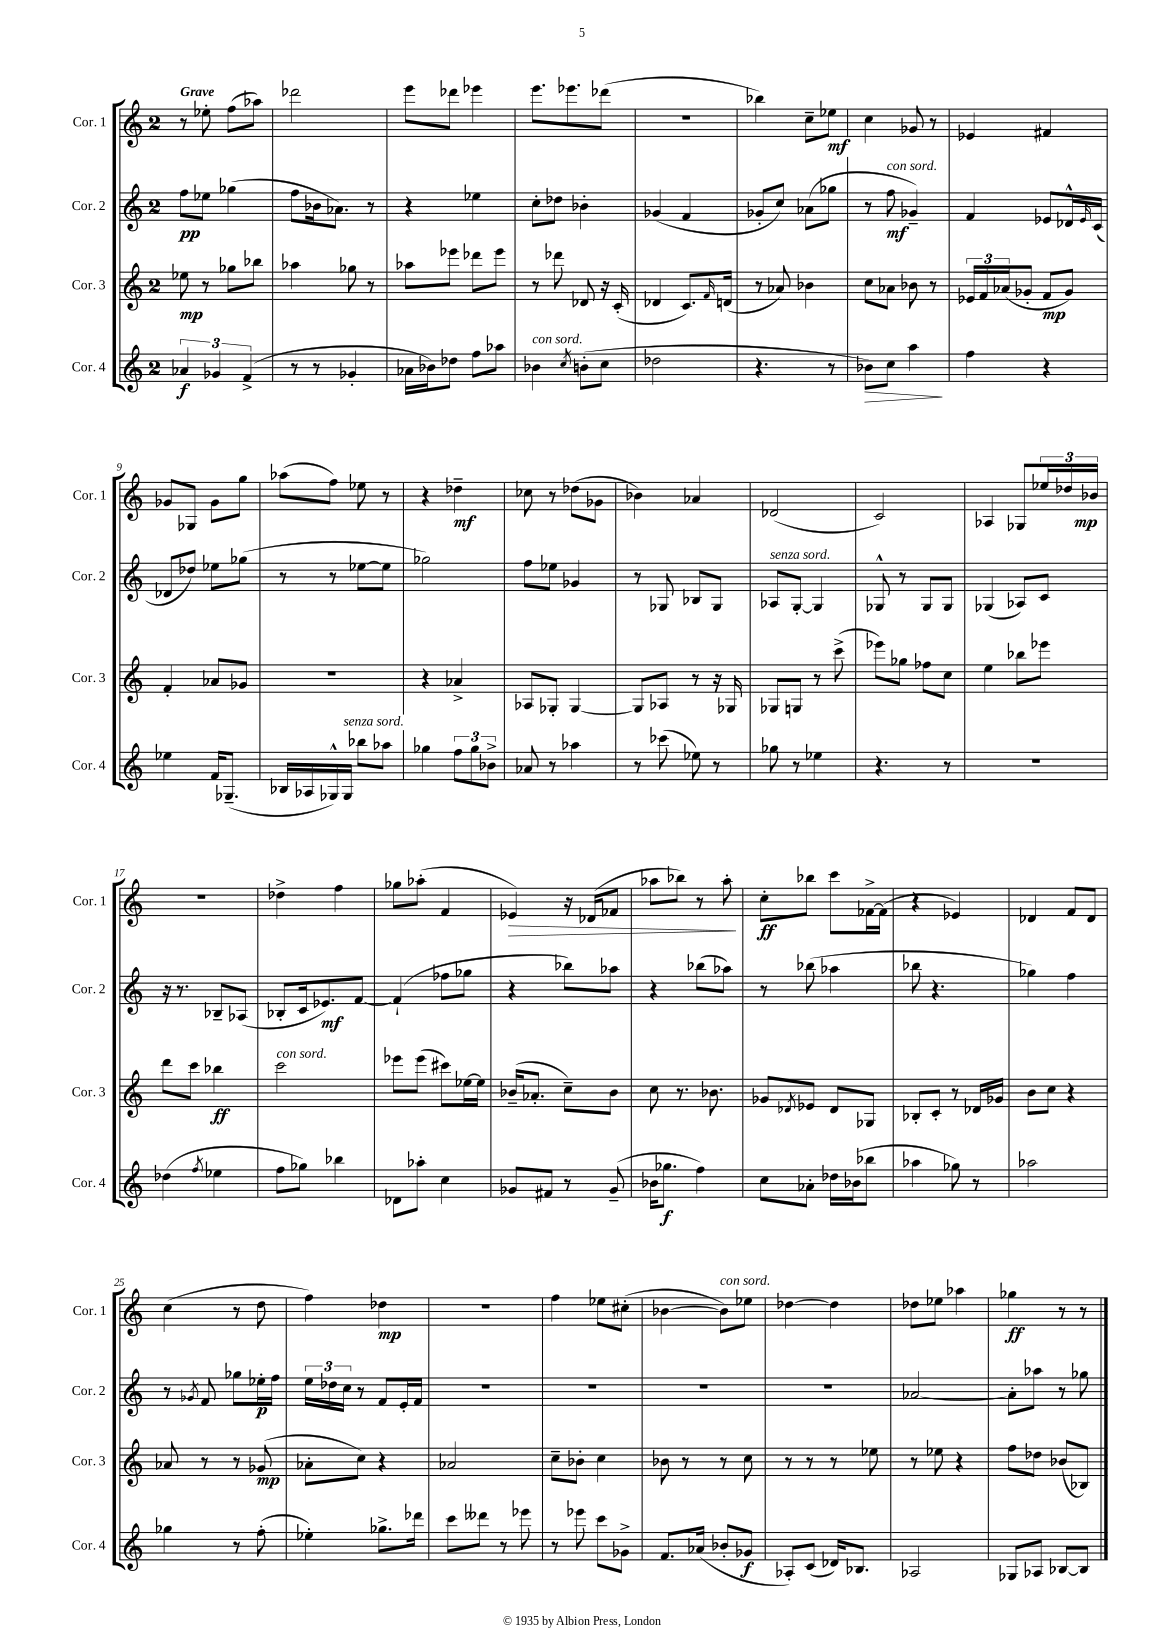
<<
\new StaffGroup <<
\new Staff = "s0" \with { instrumentName = "Cor. 1" shortInstrumentName = "Cor. 1" } {
    \clef treble \key c \major \once \override Staff.TimeSignature.style = #'single-digit \time 2/4 \tempo "Grave"
    r8 ees''8-. f''8( aes''8) |
    des'''2 |
    e'''8 des'''8 ees'''4 |
    e'''8. ees'''8. des'''8( |
    R2 |
    bes''4) c''8-- ees''8\mf |
    c''4 ges'8 r8 |
    ees'4 fis'4 |
    ges'8 ges8 ges'8 g''8 |
    aes''8( f''8) ees''8 r8 |
    r4 des''4--\mf |
    ces''8 r8 des''8( ges'8 |
    bes'4) aes'4 |
    des'2( |
    c'2) |
    aes4 ges8 \tuplet 3/2 { ees''16 des''16 bes'16\mp } |
    R2 |
    des''4-> f''4 |
    ges''8 aes''8-.( f'4 |
    ees'4\>) r16 des'16( fes'8 |
    aes''8 bes''8) r8 aes''8-.\! |
    c''8-.\ff bes''8 c'''8 fes'16~-> fes'16( |
    r4 ees'4) |
    des'4 f'8 des'8 |
    c''4( r8 d''8 |
    f''4) des''4\mp |
    R2 |
    f''4 ees''8 cis''8-.( |
    bes'4~ bes'8^\markup { \italic "con sord." }) ees''8 |
    des''4~ des''4 |
    des''8 ees''8 aes''4 |
    ges''4\ff r8 r8 \bar "|." |
}
\new Staff = "s1" \with { instrumentName = "Cor. 2" shortInstrumentName = "Cor. 2" } {
    \clef treble \key c \major \once \override Staff.TimeSignature.style = #'single-digit \time 2/4
    f''8\pp ees''8 ges''4( |
    f''8 bes'16 aes'8.) r8 |
    r4 ees''4 |
    c''8-. des''8 bes'4-. |
    ges'4( f'4 |
    ges'8-. c''8) aes'8( ges''8 |
    r8 f''8\mf^\markup { \italic "con sord." } ges'4--) |
    f'4 ees'8 des'16-^ \grace { ees'16 } c'16( |
    des'8 des''8) ees''8 ges''8( |
    r8 r8 ees''8~ ees''8 |
    ges''2) |
    f''8 ees''8 ges'4 |
    r8 ges8 bes8 ges8 |
    aes8^\markup { \italic "senza sord." } g8~-. g4 |
    ges8-^ r8 ges8 ges8 |
    ges4( aes8) c'8 |
    r16 r8. bes8-- aes8( |
    bes8-. c'16 ees'8.\mf) f'8~ |
    f'4-!( fes''8 ges''8 |
    r4 bes''8) aes''8 |
    r4 bes''8( aes''8) |
    r8 bes''8( aes''4 |
    bes''8 r4. |
    ges''4) f''4 |
    r8 \acciaccatura { ges'8 } f'8 ges''8 ees''16-.\p f''16 |
    \tuplet 3/2 { e''16 des''16 c''16 } r8 f'8 e'16-. f'16 |
    R2 |
    R2 |
    R2 |
    R2 |
    aes'2~ |
    aes'8-. aes''8 r8 ges''8 \bar "|." |
}
\new Staff = "s2" \with { instrumentName = "Cor. 3" shortInstrumentName = "Cor. 3" } {
    \clef treble \key c \major \once \override Staff.TimeSignature.style = #'single-digit \time 2/4
    ees''8\mp r8 ges''8 bes''8 |
    aes''4 ges''8 r8 |
    aes''8 ees'''8 des'''8 ees'''8 |
    r8 des'''8 des'8 r16 c'16-.( |
    des'4 c'8.) \grace { f'16 } d'16( |
    r8 aes'8) bes'4 |
    c''8 aes'8 bes'8 r8 |
    \tuplet 3/2 { ees'16 f'16 aes'16( } ges'8-. f'8\mp ges'8) |
    f'4-. aes'8 ges'8 |
    r2 |
    r4 aes'4-> |
    aes8 ges8-. ges4~ |
    ges8 aes8 r8 r16 ges16 |
    ges8 g8 r8 c'''8->( |
    ees'''8) ges''8 fes''8 c''8 |
    e''4 bes''8 ees'''8 |
    d'''8 c'''8 bes''4\ff |
    c'''2^\markup { \italic "con sord." } |
    ees'''8 ees'''8( cis'''8) ees''16~ ees''16 |
    bes'16--( aes'8.-. c''8--) bes'8 |
    c''8 r8. bes'8. |
    ges'8 \acciaccatura { des'8 } ees'8 des'8 ges8 |
    bes8-. c'8-. r8 des'16 ges'16 |
    b'8 c''8 r4 |
    aes'8 r8 r8 ges'8\mp( |
    aes'8-. c''8) r4 |
    aes'2 |
    c''8-- bes'8-. c''4 |
    bes'8 r8 r8 c''8 |
    r8 r8 r8 ees''8 |
    r8 ees''8 r4 |
    f''8 des''8 bes'8( bes8) \bar "|." |
}
\new Staff = "s3" \with { instrumentName = "Cor. 4" shortInstrumentName = "Cor. 4" } {
    \clef treble \key c \major \once \override Staff.TimeSignature.style = #'single-digit \time 2/4
    \tuplet 3/2 { aes'4\f ges'4 f'4->( } |
    r8 r8 ges'4-. |
    aes'16 bes'16) des''8 f''8 aes''8 |
    bes'4^\markup { \italic "con sord." } \acciaccatura { c''8 } b'8-.( c''8 |
    des''2 |
    r4. r8 |
    bes'8\>) c''8 a''4\! |
    f''4 r4 |
    ees''4 f'16 ges8.--( |
    bes16 aes16 ges16-^) ges16^\markup { \italic "senza sord." } bes''8 aes''8 |
    ges''4 \tuplet 3/2 { f''8 ges''8 bes'8-> } |
    aes'8 r8 aes''4 |
    r8 ces'''8( ees''8) r8 |
    ges''8 r8 ees''4 |
    r4. r8 |
    R2 |
    des''4( \acciaccatura { f''8 } ees''4 |
    f''8 ges''8) bes''4 |
    des'8 aes''8-. c''4 |
    ges'8 fis'8 r8 ges'8--( |
    bes'16 ges''8.\f f''4) |
    c''8 aes'8-. des''16 bes'16( bes''8 |
    aes''4 ges''8) r8 |
    aes''2 |
    ges''4 r8 f''8-.( |
    ees''4-.) ges''8.-> des'''16 |
    c'''8 deses'''8 r8 ees'''8 |
    r8 ees'''8 c'''8 ges'8-> |
    f'8. aes'16( bes'8-. ges'8\f |
    aes8-.) c'8( des'16) bes8. |
    aes2 |
    ges8 aes8 bes8~ bes8 \bar "|." |
}
>>
>>
